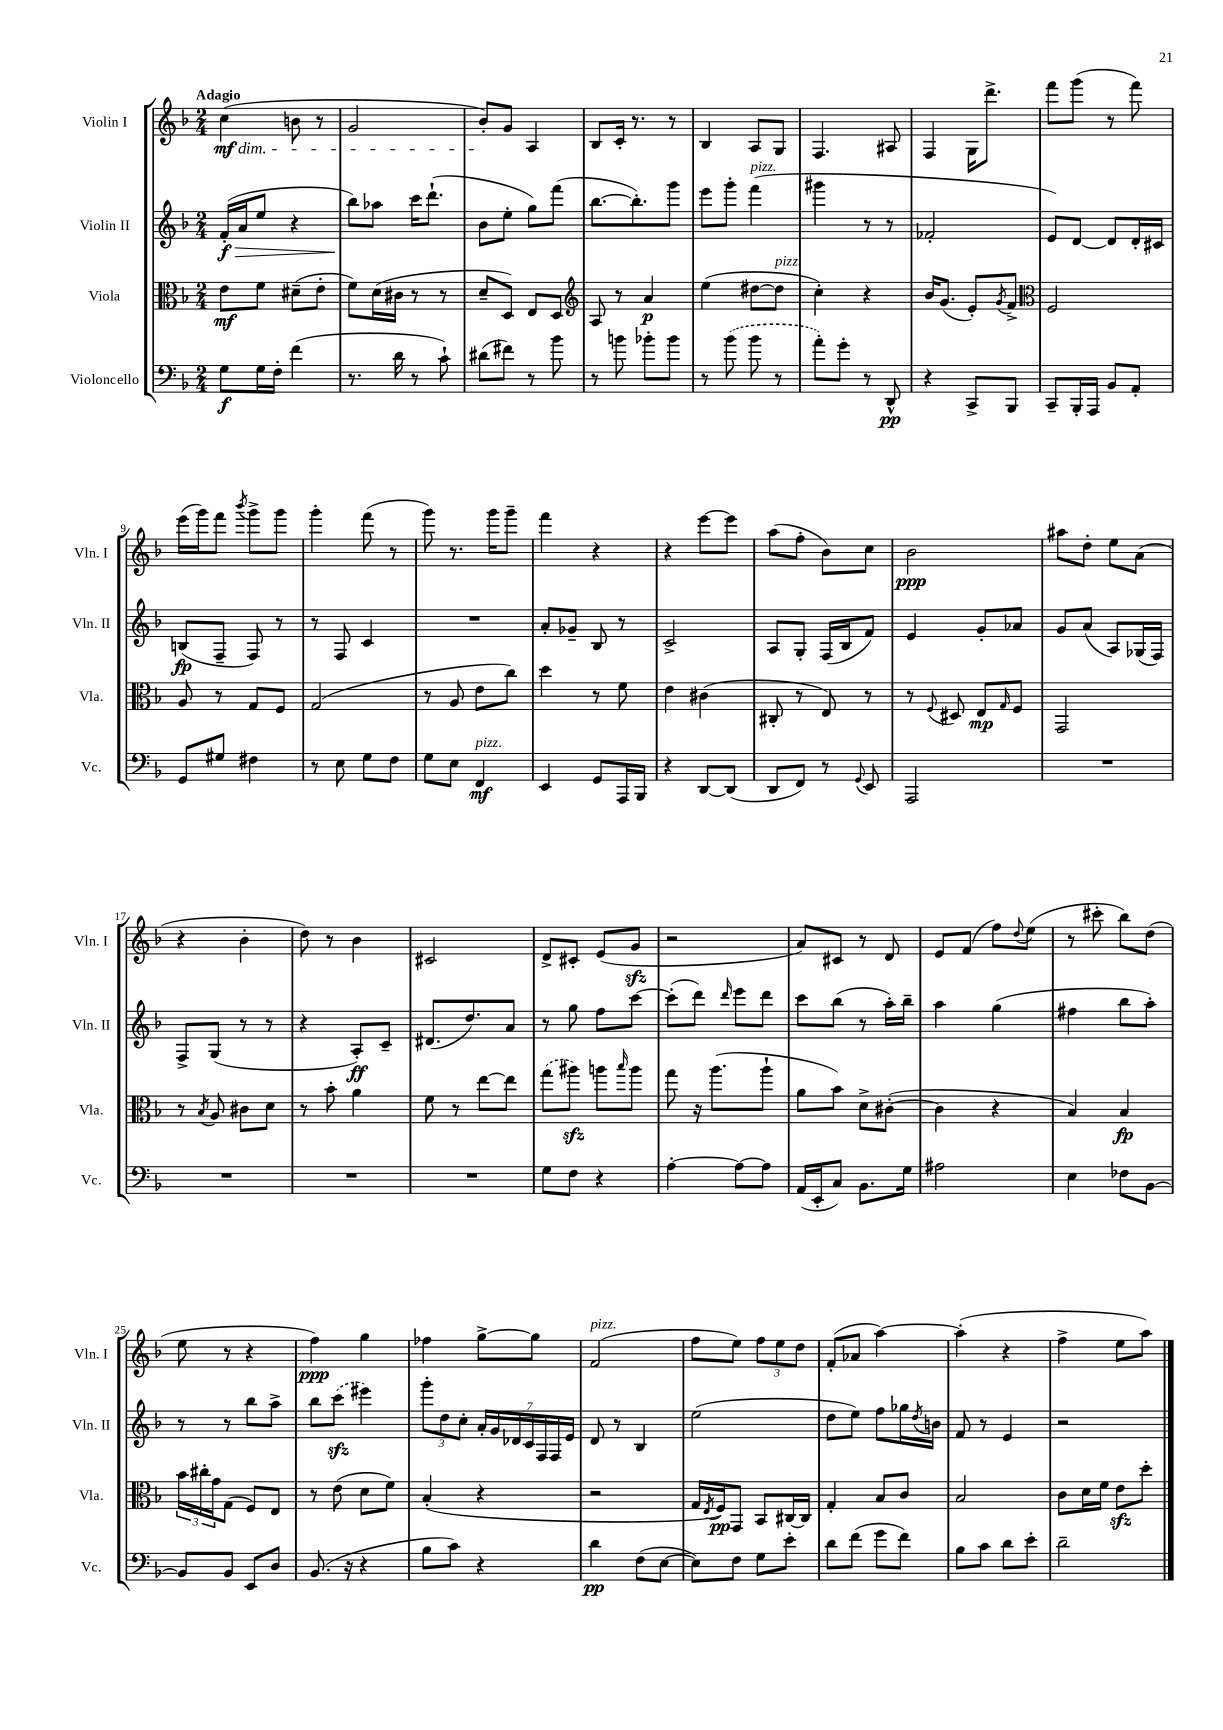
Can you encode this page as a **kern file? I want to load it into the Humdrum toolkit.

**kern	**kern	**kern	**kern
*staff4	*staff3	*staff2	*staff1
*clefF4	*clefC3	*clefG2	*clefG2
*k[b-]	*k[b-]	*k[b-]	*k[b-]
*M2/4	*M2/4	*M2/4	*M2/4
8G	8e	(16f'	(4cc
.	.	16a	.
16G	8f	8ee	.
16F'	.	.	.
(4f	(8d#~	4r	8b
.	8e'	.	8r
=	=	=	=
8.r	8f)	8bb-)	2g
.	(16d	8aa-	.
16d	16c#	.	.
8r	8r	16ccc	.
.	.	(8.ddd`	.
8c`)	8r	.	.
=	=	=	=
(8d#	8d~	8b-	8b-')
8f#)	8D)	8ee'	8g
8r	8E	8gg)	4A
8b-	8D	(8fff	.
=	=	=	=
*	*clefG2	*	*
8r	8A	[8.bb-	8B-
8b	8r	.	16c'
.	.	8.bb-'])	8.r
8b-'	4a	.	.
8b-	.	8ggg	8r
=	=	=	=
8r	(4ee	8eee	4B-
(8b-	.	8ggg'	.
8b-	[8dd#	(4fff	8A
8r	8dd#]	.	8G
=	=	=	=
8a')	4cc')	4ggg#	4.F
8g'	.	.	.
8r	4r	8r	.
8DD^^	.	8r	8A#
=	=	=	=
4r	16b-	2f-'	4F
.	(8.g	.	.
8CC^	8e')	.	16G
.	.	.	8.ddd^
.	8qg	.	.
8BBB-	8f^	.	.
=	=	=	=
*	*clefC3	*	*
8CC~	2F	8e)	8fff
16BBB-'	.	[8d	(8ggg
16AAA	.	.	.
8BB-	.	8d]	8r
8AA'	.	16d'	8fff)
.	.	16c#	.
=	=	=	=
8GG	8A	(8B	(16eee
.	.	.	16ggg)
8G#	8r	8F~	8fff
.	.	.	8qbbb-
4F#	8G	8F)	8ggg^
.	8F	8r	8ggg
=	=	=	=
8r	(2G	8r	4ggg'
8E	.	8F	.
8G	.	4c	(8fff
8F	.	.	8r
=	=	=	=
8G	8r	2r	8ggg)
8E	8A	.	8.r
4FF	8e	.	.
.	.	.	16ggg
.	8cc)	.	8ggg~
=	=	=	=
4EE	4dd	8a'	4fff
.	.	8g-~	.
8GG	8r	8B-	4r
16AAA	8f	8r	.
16BBB-	.	.	.
=	=	=	=
4r	4e	2c^	4r
[8DD	(4c#	.	[8eee
(8DD]	.	.	8eee]
=	=	=	=
8DD	8C#'	8A	(8aa
8FF)	8r	8G'	8ff'
8r	8E)	(16F	8b-)
.	.	16B-	.
8qqGG	.	.	.
8EE	8r	8f)	8cc
=	=	=	=
2AAA	8r	4e	2b-
.	8qqF	.	.
.	8D#	.	.
.	8E	8g'	.
.	16qqG	.	.
.	8F	8a-	.
=	=	=	=
2r	2GG	8g	8aa#
.	.	(8a	8dd'
.	.	8A)	8ee
.	.	(16G-	(8a
.	.	16F)	.
=	=	=	=
2r	8r	8F^	4r
.	8qB-	.	.
.	8A	(8G	.
.	8c#	8r	4b-'
.	8d	8r	.
=	=	=	=
2r	8r	4r	8dd)
.	8b-'	.	8r
.	4a	8A')	4b-
.	.	8c~	.
=	=	=	=
2r	8f	(8.d#	2c#
.	8r	.	.
.	.	8.dd)	.
.	[8ee	.	.
.	8ee]	8a	.
=	=	=	=
8G	(8gg	8r	8d^
8F	8aa#)	8gg	8c#'
4r	8aa	8ff	(8e
.	16qqbb-	.	.
.	8aa	[8ccc	8g
=	=	=	=
[4A'	8gg	(8ccc']	2r
.	16r	8ddd)	.
.	(8.aa	.	.
.	.	16qqddd	.
8A_	.	8eee	.
8A]	8aa`	8ddd	.
=	=	=	=
(16AA	8a	8ccc	8a)
16EE'	.	.	.
8C)	8b-)	(8bb-	8c#
8.BB-	8d^	8r	8r
.	([8c#'	16aa')	8d
16G	.	16bb-~	.
=	=	=	=
2A#	4c#]	4aa	8e
.	.	.	(8f
.	4r	(4gg	8ff)
.	.	.	8qqdd
.	.	.	(8ee
=	=	=	=
4E	4B-)	4ff#	8r
.	.	.	8ccc#'
8F-	4B-	8bb-	8bb-)
[8BB-	.	8aa')	(8dd
=	=	=	=
8BB-]	24b-	8r	8ee
.	24cc#'	.	.
.	24g	.	.
8BB-	(8G	8r	8r
8EE	8F)	8bb-	4r
8D	8E	8aa^	.
=	=	=	=
(8.BB-	8r	8bb-	4ff)
.	(8e	(8ccc	.
16r	.	.	.
4r	8d	4eee#)	4gg
.	8f)	.	.
=	=	=	=
8B-	(4B-'	12ggg'	4ff-
.	.	12dd	.
8c)	.	.	.
.	.	12cc'	.
4r	4r	28a'	[8gg^
.	.	28g	.
.	.	28d-	.
.	.	28c	.
.	.	.	8gg]
.	.	28F	.
.	.	28F	.
.	.	28e	.
=	=	=	=
4d	2r	8d	(2f
.	.	8r	.
(8F	.	4B-	.
[8E	.	.	.
=	=	=	=
8E])	16G	(2ee	8ff
.	8qE	.	.
.	16F)	.	.
8F	8GG	.	8ee)
8G	8BB-	.	12ff
.	.	.	12ee
8e'	[16C#	.	.
.	.	.	12dd
.	16C#]	.	.
=	=	=	=
8d	4G'	8dd	(8f'
(8f	.	8ee)	8a-
8g	8B-	8ff	[4aa)
8f)	8c	16gg-	.
.	.	8qdd	.
.	.	16b	.
=	=	=	=
8B-	2B-	8f	(4aa']
8c	.	8r	.
8d	.	4e	4r
8e'	.	.	.
=	=	=	=
2d~	8c	2r	4ff^
.	16d	.	.
.	16f	.	.
.	8e	.	8ee
.	8dd'	.	8aa)
==	==	==	==
*-	*-	*-	*-
